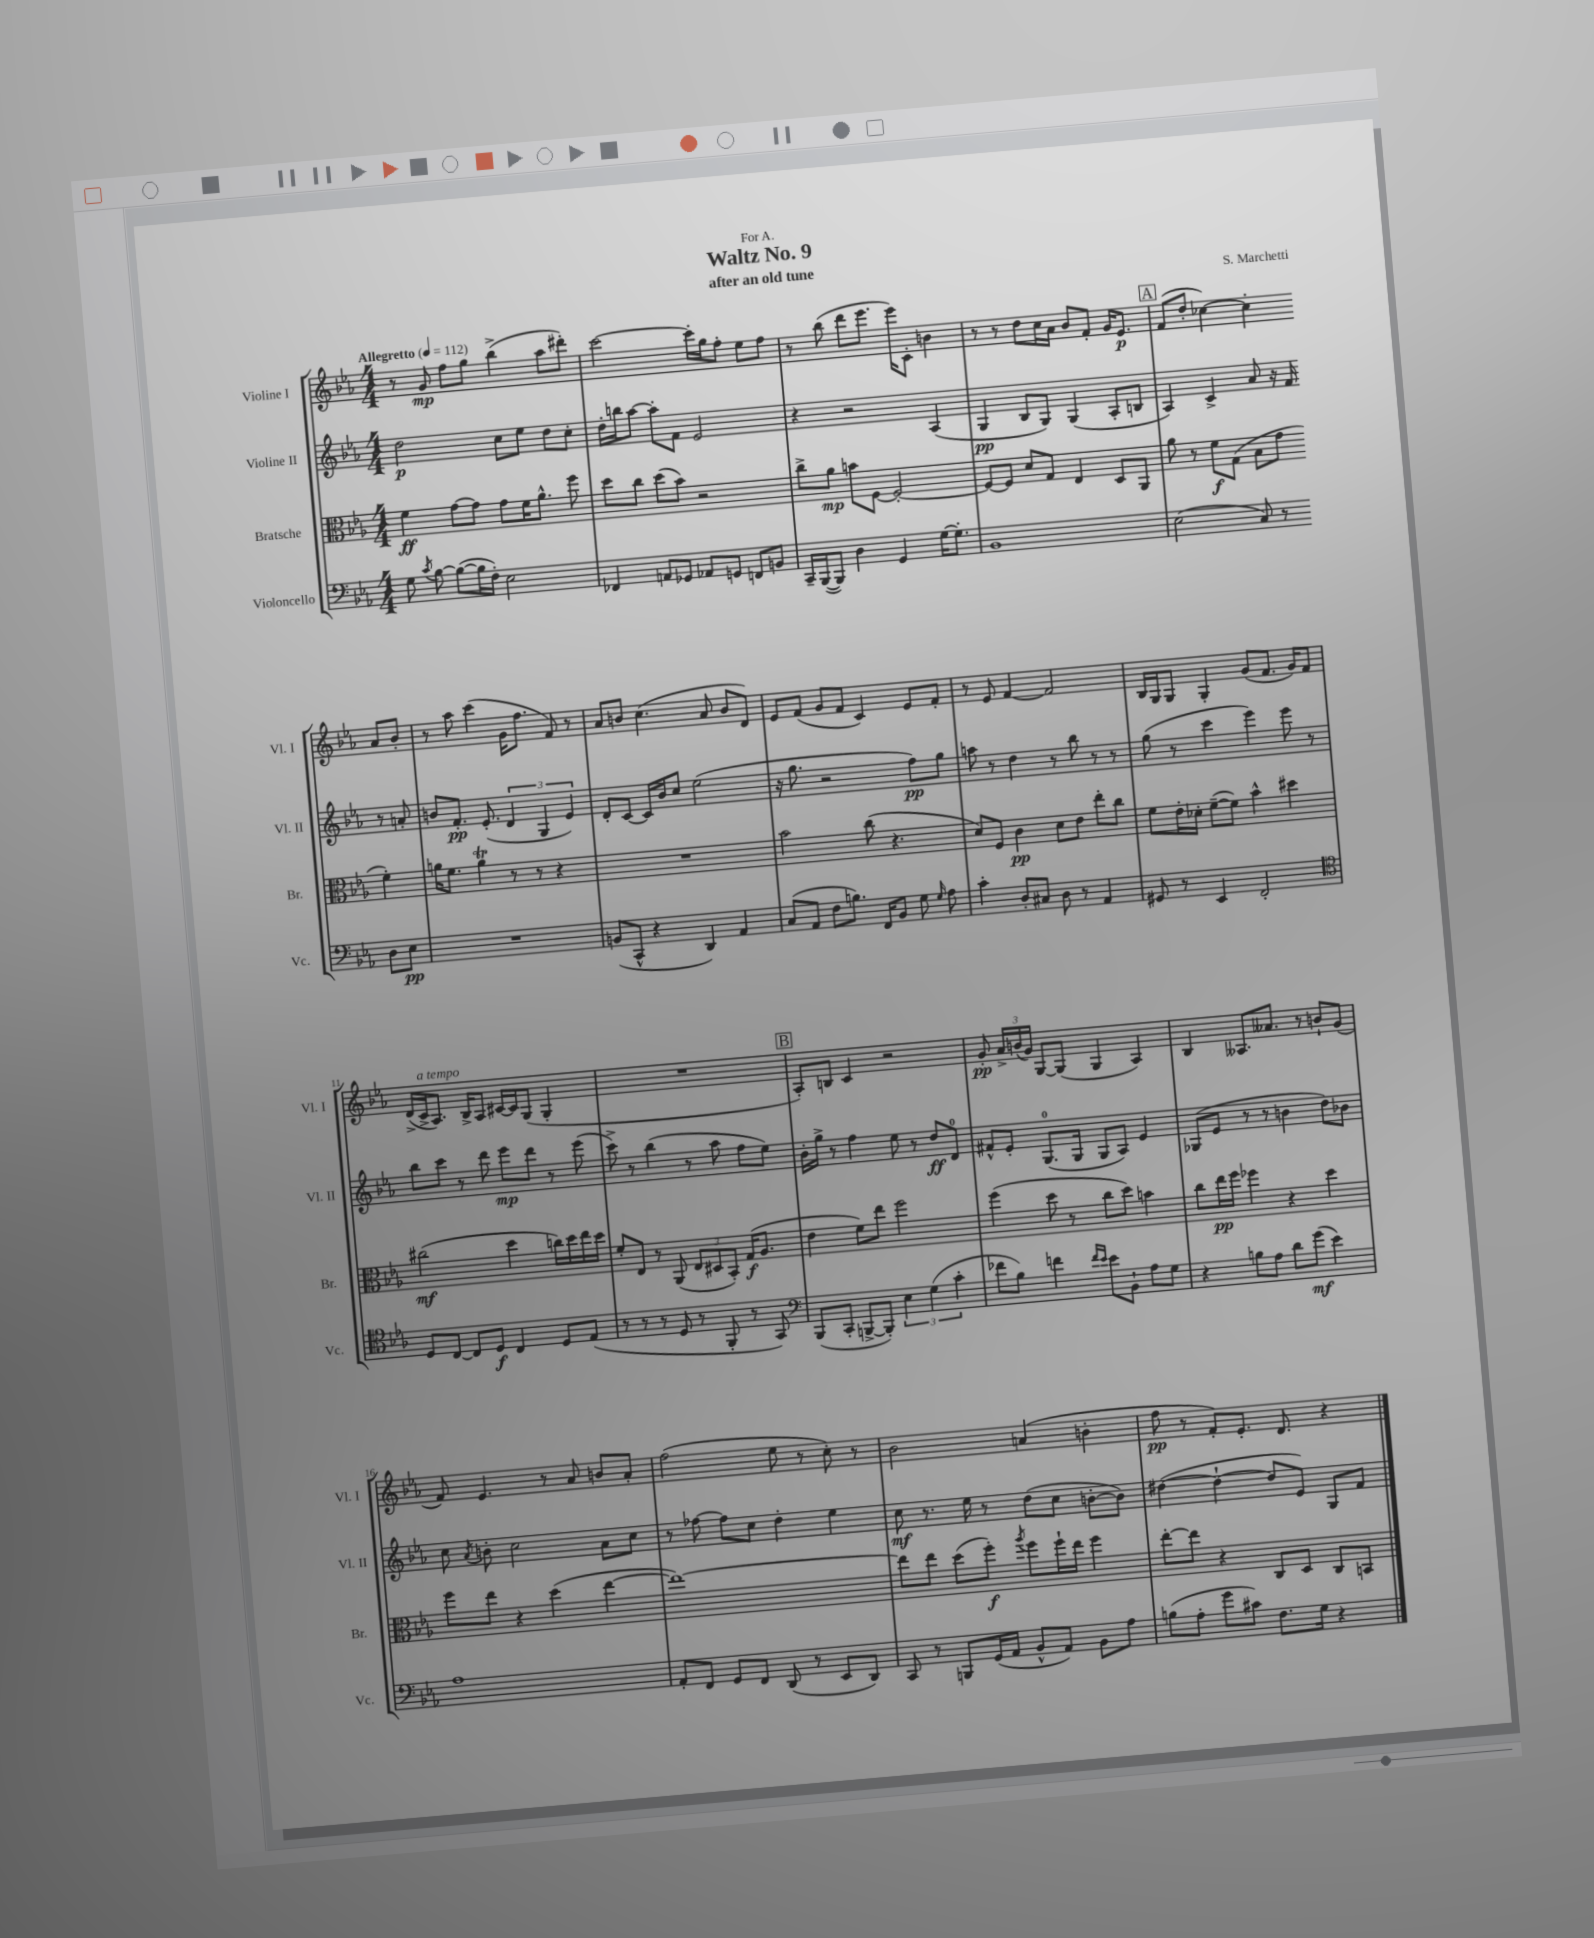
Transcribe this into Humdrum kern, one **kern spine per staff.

**kern	**dynam	**kern	**dynam	**kern	**dynam	**kern	**dynam
*part4	*part4	*part3	*part3	*part2	*part2	*part1	*part1
*staff4	*staff4	*staff3	*staff3	*staff2	*staff2	*staff1	*staff1
*I"Violoncello	*	*I"Bratsche	*	*I"Violine II	*	*I"Violine I	*
*I'Vc.	*	*I'Br.	*	*I'Vl. II	*	*I'Vl. I	*
*clefF4	*	*clefC3	*	*clefG2	*	*clefG2	*
*k[b-e-a-]	*	*k[b-e-a-]	*	*k[b-e-a-]	*	*k[b-e-a-]	*
*M4/4	*	*M4/4	*	*M4/4	*	*M4/4	*
*MM112	*	*MM112	*	*MM112	*	*MM112	*
=1	=1	=1	=1	=1	=1	=1	=1
!	!	!	!	!	!	!LO:TX:a:B:t=Allegretto	!
8G\	.	4f\	ff	2dd\	p	8r	.
8qc/	.	.	.	.	.	.	.
[8B-\	.	.	.	.	.	8g/	mp
(8B-\L_	.	[8g\L	.	.	.	8ff\L	.
16B-\L]	.	8g\J]	.	.	.	8gg\J	.
16F'\JJ)	.	.	.	.	.	.	.
2E-\	.	8g\L	.	8cc\L	.	(4bb-^\	.
.	.	16f\K	.	8ee-\J	.	.	.
.	.	8.a-^^\J	.	.	.	.	.
.	.	.	.	8dd\L	.	8aa-\L	.
.	.	8ff\	.	8cc'\J	.	8ddd#X'\J)	.
=2	=2	=2	=2	=2	=2	=2	=2
4FF-X/	.	8dd\L	.	16dd'\LL	.	[2ccc\	.
.	.	.	.	16bbn\J	.	.	.
.	.	8cc\J	.	[8aa-\J	.	.	.
8AAn/L	.	(8dd\L	.	8aa-'\L]	.	.	.
8GG-X/J	.	8b-\J)	.	8f\J	.	.	.
8AA-X/L	.	2r	.	2e-/	.	16ccc'\LL]	.
.	.	.	.	.	.	16gg\J	.
8GGn/J	.	.	.	.	.	8ff'\J	.
8FFn/L	.	.	.	.	.	8ee-\L	.
8BBn/J	.	.	.	.	.	8ff\J	.
=3	=3	=3	=3	=3	=3	=3	=3
16CC~/LL	.	8cc^\L	.	4r	.	8r	.
([16BBB-/J	.	.	.	.	.	.	.
8BBB-/J])	.	8a-\J	mp	.	.	(8bb-\	.
4D\	.	8bn\L	.	2r	.	8ddd\L	.
.	.	[8F\J	.	.	.	8.eee-\J	.
4GG/	.	2F'/_	.	.	.	.	.
.	.	.	.	.	.	16eee-\KL)	.
.	.	.	.	.	.	8c'\J	.
[16G\KL	.	.	.	(4A-/	.	4bn\	.
8.G'\J]	.	.	.	.	.	.	.
=4	=4	=4	=4	=4	=4	=4	=4
1BB-	.	8F/L_	.	4G/	pp	8r	.
.	.	8F/J]	.	.	.	8r	.
.	.	8d/L	.	8B-/L	.	8dd\L	.
.	.	8G/J	.	8G/J)	.	16cc\L	.
.	.	.	.	.	.	16a-\JJ	.
.	.	4E-/	.	(4G/	.	8b-/L	.
.	.	.	.	.	.	8f'/J	.
.	.	8D/L	.	8A-'/L	.	16g/KL	.
.	.	.	.	.	.	8.e-/J	p
.	.	8AA-/J	.	8Bn/J	.	.	.
!!LO:REH:place=s1:t=A
=5	=5	=5	=5	=5	=5	=5	=5
(2E-\	.	8a-\	.	4A-/)	.	(8f/L	.
.	.	8r	.	.	.	8dd'/J	.
.	.	8f\L	f	4c^/	.	[4cc-X\)	.
.	.	(8G\J	.	.	.	.	.
8C/)	.	8B-\L	.	8a-/	.	4cc-'\]	.
8r	.	8g\J	.	16r	.	.	.
.	.	.	.	16f/	.	.	.
8D\L	.	4f'\)	.	8r	.	8a-/L	.
8E-\J	pp	.	.	8an'/	.	8b-'/J	.
!!LO:LB:g=z
=6	=6	=6	=6	=6	=6	=6	=6
1r	.	16an\KL	.	8bn/L	.	8r	.
.	.	8.f\J	.	.	.	.	.
.	.	.	.	8.f'/J	pp	8aa-\	.
.	.	4at\	.	.	.	(4ccc\	.
.	.	.	.	(8.e-'/	.	.	.
.	.	8r	.	6d/	.	16g\KL	.
.	.	.	.	.	.	8.ff\J	.
.	.	8r	.	.	.	.	.
.	.	.	.	6G/	.	.	.
.	.	4r	.	.	.	8f/)	.
.	.	.	.	6e-/)	.	.	.
.	.	.	.	.	.	8r	.
=7	=7	=7	=7	=7	=7	=7	=7
(8BBn/L	.	1r	.	8d'/L	.	8a-/L	.
8CC^^/J	.	.	.	[8c/J	.	8bn/J	.
4r	.	.	.	16c/LL]	.	(4.cc\	.
.	.	.	.	16b-/J	.	.	.
.	.	.	.	8cc/J	.	.	.
4DD/)	.	.	.	(2ee-\	.	.	.
.	.	.	.	.	.	8a-/	.
4AA-/	.	.	.	.	.	8b/L	.
.	.	.	.	.	.	8d/J)	.
=8	=8	=8	=8	=8	=8	=8	=8
(8C/L	.	2b-\	.	16r	.	8e-/L	.
.	.	.	.	8.gg\	.	.	.
8AA-/J	.	.	.	.	.	(8f/J	.
8F\L	.	.	.	2r	.	8g/L	.
8.Bn\J)	.	.	.	.	.	8f/J	.
.	.	(8cc\	.	.	.	4c/)	.
16FF/KL	.	.	.	.	.	.	.
8BB-/J	.	4.r	.	.	.	.	.
8G\	.	.	.	8ff\L)	pp	8e-/L	.
16qqG/	.	.	.	.	.	.	.
8A-\	.	.	.	8gg\J	.	8f'/J	.
=9	=9	=9	=9	=9	=9	=9	=9
4c'\	.	8d/L)	.	8aan\	.	8r	.
.	.	8F/J	.	8r	.	8e-/	.
8D'/L	.	4c\	pp	4dd\	.	[4f/	.
8C#X/J	.	.	.	.	.	.	.
8D\	.	8d\L	.	8r	.	2f/]	.
8r	.	8e-\J	.	8bb-\	.	.	.
4AA-/	.	8ee-'\L	.	8r	.	.	.
.	.	8cc\J	.	8r	.	.	.
=10	=10	=10	=10	=10	=10	=10	=10
8GG#X/	.	8f\L	.	(8gg\	.	16B-/LL	.
.	.	.	.	.	.	16G/J	.
8r	.	16e-'\L	.	8r	.	8G/J	.
.	.	16d-X'\JJ	.	.	.	.	.
4EE-/	.	([8f~\L	.	4ccc\	.	4G'/	.
.	.	8f\J])	.	.	.	.	.
2FF'/	.	4b-^^\	.	4eee-\)	.	(8g/L	.
.	.	.	.	.	.	8.f/J	.
.	.	4dd#X\	.	8eee-\	.	.	.
.	.	.	.	.	.	16g/KL)	.
.	.	.	.	8r	.	8f/J	.
!!LO:LB:g=z
=11	=11	=11	=11	=11	=11	=11	=11
*clefC4	*	*	*	*	*	*	*
8D/L	.	(2cc#X\	mf	8bb-\L	.	(16d^/LL	.
!	!	!	!	!	!	!LO:TX:a:i:t=a tempo	!
.	.	.	.	.	.	16c^/J	.
[8C/J	.	.	.	8ccc\J	.	8.A-/J)	.
8C/L]	.	.	.	8r	.	.	.
.	.	.	.	.	.	16B-^/KL	.
8D/J	f	.	.	8ddd\	.	8A-/J	.
4C/	.	4dd\	.	8eee-\L	mp	[16c#X/LL	.
.	.	.	.	.	.	16c#/J]	.
.	.	.	.	8ddd\J	.	(8G/J	.
8D/L	.	16ccn\LL)	.	8r	.	4G'/	.
.	.	16dd\	.	.	.	.	.
(8E-/J	.	16ee-\	.	(8eee-\	.	.	.
.	.	16dd\JJ	.	.	.	.	.
=12	=12	=12	=12	=12	=12	=12	=12
8r	.	8f'/L	.	8ccc^\)	.	1r	.
8r	.	8E-/J	.	8r	.	.	.
8r	.	8r	.	(4bb-\	.	.	.
8D/	.	(8AA-/	.	.	.	.	.
8r	.	12E-/L	.	8r	.	.	.
.	.	12D#X/	.	.	.	.	.
8FF'/	.	.	.	8aa-\	.	.	.
.	.	12BB-'/J)	.	.	.	.	.
8r	.	(16G/KL	f	8ff\L	.	.	.
.	.	8.A-/J	.	.	.	.	.
8GG/)	.	.	.	8ee-\J)	.	.	.
!!LO:REH:place=s1:t=B
=13	=13	=13	=13	=13	=13	=13	=13
*clefF4	*	*	*	*	*	*	*
(8BBB-/L	.	4e-\	.	16b-'\LL	.	8A-'/L)	.
.	.	.	.	16gg^\JJ	.	.	.
8CC'/J	.	.	.	8r	.	8Bn/J	.
[8BBBn^/L	.	8f\L)	.	4ff\	.	4c/	.
8BBB'/J])	.	8ee-\J	.	.	.	.	.
6E-\	.	2ff\	.	8ee-\	.	2r	.
.	.	.	.	8r	.	.	.
(6G\	.	.	.	.	.	.	.
.	.	.	.	8dd/L	ff	.	.
6c'\	.	.	.	.	.	.	.
.	.	.	.	8d/J	.	.	.
=14	=14	=14	=14	=14	=14	=14	=14
8f-X\L	.	(4ff\	.	8f#X^^/L	.	8g'/	pp
8B-\J)	.	.	.	8e-'/J	.	24a-^/LL	.
.	.	.	.	.	.	(24bn/	.
.	.	.	.	.	.	24g/JJ)	.
4fn\	.	8dd\	.	(8.G/L	.	[8G/L	.
.	.	8r	.	.	.	(8G/J]	.
.	.	.	.	16G/Jk	.	.	.
16qqf/LL	.	.	.	.	.	.	.
16qqe-/JJ	.	.	.	.	.	.	.
8e-\L	.	8cc\L	.	8G/L	.	4G/	.
8BB-`\J	.	8dd\J)	.	8A-/J)	.	.	.
8A-\L	.	4bn\	.	4e-/	.	4A-/)	.
8G\J	.	.	.	.	.	.	.
=15	=15	=15	=15	=15	=15	=15	=15
4r	.	8cc\L	.	(8G-X/L	.	4B-/	.
.	.	16ee-\L	pp	8e-/J	.	.	.
.	.	16ff\JJ	.	.	.	.	.
8Bn\L	.	4ff-X\	.	8r	.	8.A--X/L	.
8A-\J	.	.	.	8r	.	.	.
.	.	.	.	.	.	8.a--X/J	.
8d\L	.	4r	.	4bn\	.	.	.
(8g\J	mf	.	.	.	.	8r	.
4e-\)	.	4dd\	.	8dd\L)	.	8bn`/L	.
.	.	.	.	8b-X\J	.	(8g/J	.
!!LO:LB:g=z
=16	=16	=16	=16	=16	=16	=16	=16
1A-	.	8ff\L	.	8cc\	.	8f/)	.
.	.	.	.	8qa-/	.	.	.
.	.	8ee-\J	.	8bn'\	.	4.e-/	.
.	.	4r	.	2cc\	.	.	.
.	.	(4dd\	.	.	.	8r	.
.	.	.	.	.	.	8a-/	.
.	.	[4ee-\	.	8a-\L	.	8bn/L	.
.	.	.	.	8cc\J	.	8a-'/J	.
=17	=17	=17	=17	=17	=17	=17	=17
8AA-'/L	.	1ee-_)	.	8r	.	(2ff\	.
8FF/J	.	.	.	[8ff-X\	.	.	.
8GG/L	.	.	.	8ff-\L]	.	.	.
8FF/J	.	.	.	8cc\J	.	.	.
(8DD/	.	.	.	4dd'\	.	8ee-\	.
8r	.	.	.	.	.	8r	.
8EE-/L	.	.	.	4ee-\	.	8cc'\)	.
8DD/J)	.	.	.	.	.	8r	.
=18	=18	=18	=18	=18	=18	=18	=18
8CC/	.	8ee-\L]	.	8cc\	mf	2b-\	.
8r	.	8ee-\J	.	8.r	.	.	.
8BBBn/L	.	(8dd\L	.	.	.	.	.
.	.	.	.	16ee-\	.	.	.
(16GG/L	.	8ff'\J)	f	8r	.	.	.
16AA-/JJ	.	.	.	.	.	.	.
.	.	8qaa-/	.	.	.	.	.
8BB-^^/L	.	8ff\L	.	(8dd\L	.	(4an/	.
8AA-/J)	.	16ff`\L	.	8cc\J	.	.	.
.	.	16ee-\JJ	.	.	.	.	.
8BB-\L	.	4ff\	.	[8bn'\L	.	4bn'\	.
8A-\J	.	.	.	8b\J])	.	.	.
=19	=19	=19	=19	=19	=19	=19	=19
(8Bn\L	.	[8ee-'\L	.	([4dd#X\	.	8ff\	pp
8A-'\J	.	8ee-\J]	.	.	.	8r	.
8g\L	.	4r	.	4dd#`\_	.	8f'/L)	.
8c#X\J)	.	.	.	.	.	8.e-'/J	.
8.F\L	.	8C/L	.	8dd#/L]	.	.	.
.	.	.	.	.	.	8.d/	.
.	.	8D/J	.	8e-/J)	.	.	.
16G\Jk	.	.	.	.	.	.	.
4r	.	8C/L	.	8G/L	.	4r	.
.	.	8BBn/J	.	8f/J	.	.	.
==	==	==	==	==	==	==	==
*-	*-	*-	*-	*-	*-	*-	*-
